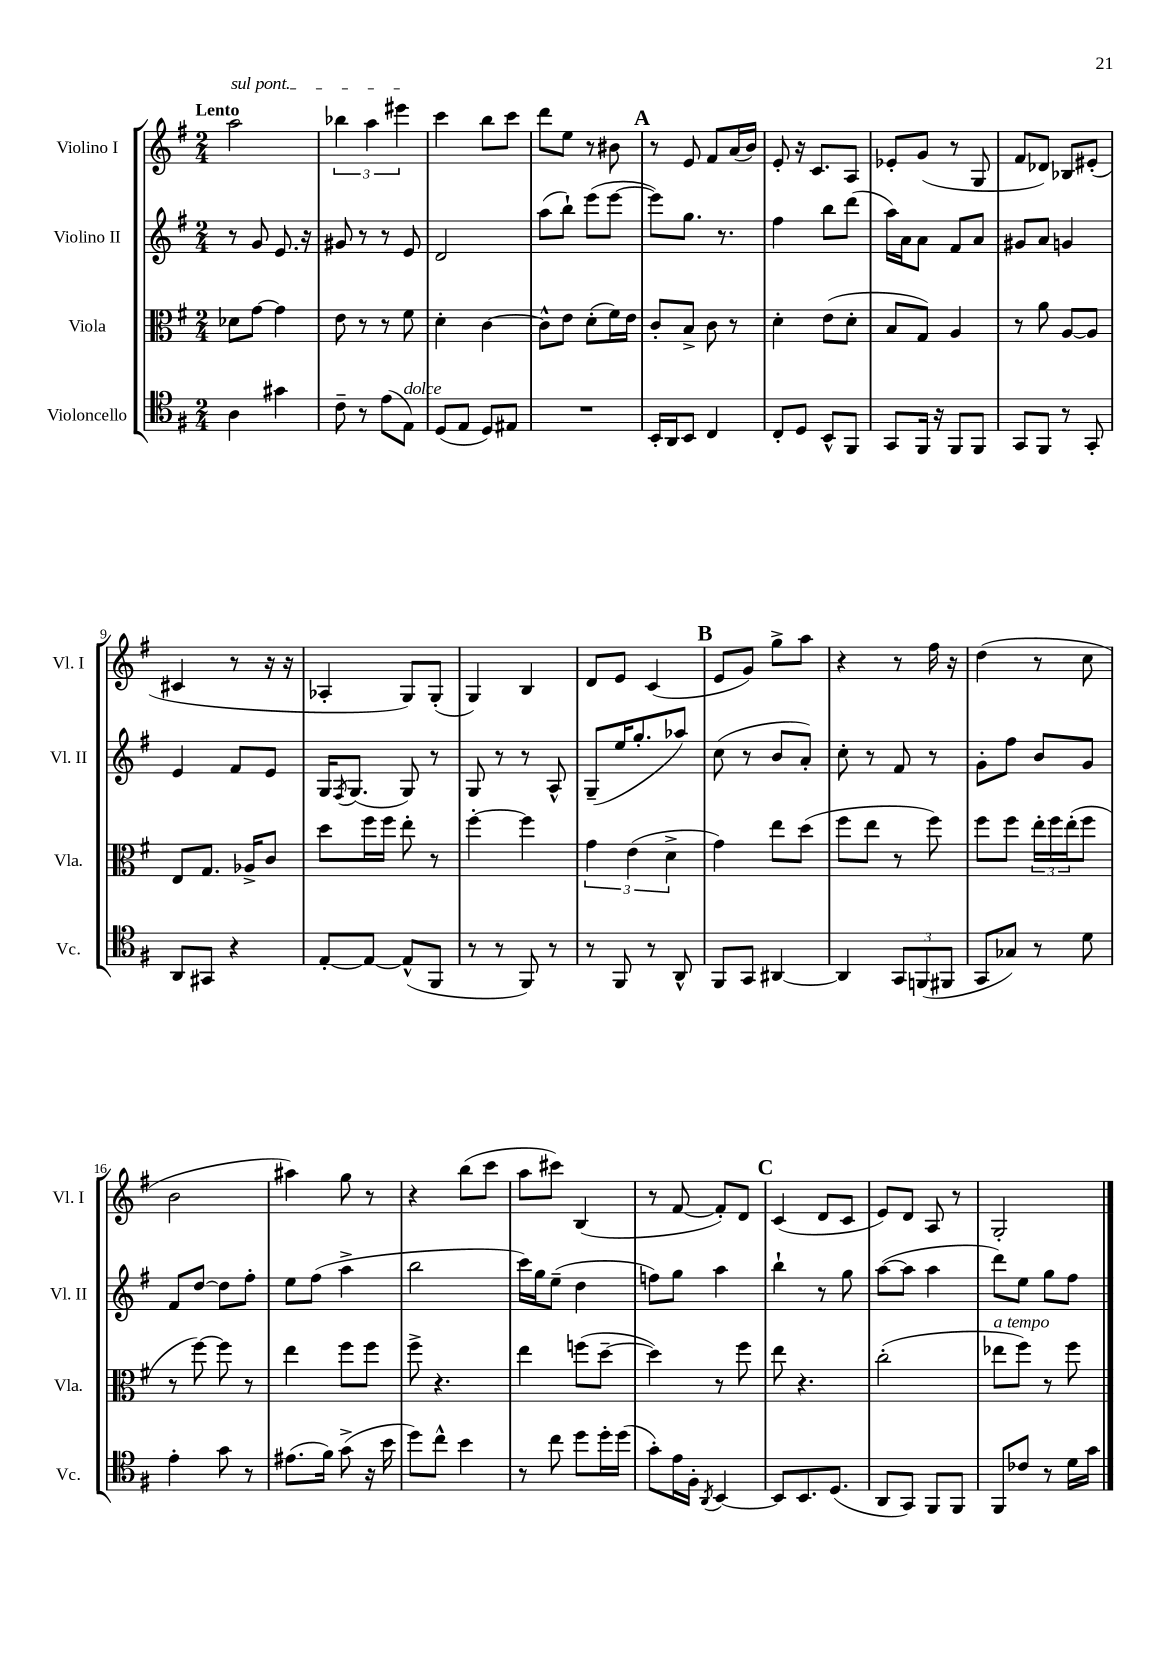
<<
\new StaffGroup <<
\new Staff = "s0" \with { instrumentName = "Violino I" shortInstrumentName = "Vl. I" } {
    \clef treble \key g \major \numericTimeSignature \time 2/4 \tempo "Lento"
    \once \override TextSpanner.bound-details.left.text = \markup { \italic "sul pont." } a''2\startTextSpan |
    \tuplet 3/2 { bes''4 a''4 eis'''4\stopTextSpan } |
    c'''4 b''8 c'''8 |
    d'''8 e''8 r8 bis'8 |
    \mark \markup { \bold "A" } r8 e'8 fis'8 a'16( b'16) |
    e'8-. r16 c'8. a8 |
    ees'8-. g'8( r8 g8 |
    fis'8 des'8) bes8 eis'8-.( |
    cis'4 r8 r16 r16 |
    aes4-. g8) g8-.( |
    g4) b4 |
    d'8 e'8 c'4( |
    \mark \markup { \bold "B" } e'8 g'8) g''8-> a''8 |
    r4 r8 fis''16 r16 |
    d''4( r8 c''8 |
    b'2 |
    ais''4) g''8 r8 |
    r4 b''8( c'''8 |
    a''8 cis'''8) b4( |
    r8 fis'8~ fis'8-.) d'8 |
    \mark \markup { \bold "C" } c'4( d'8 c'8 |
    e'8) d'8 a8 r8 |
    g2-. \bar "|." |
}
\new Staff = "s1" \with { instrumentName = "Violino II" shortInstrumentName = "Vl. II" } {
    \clef treble \key g \major \numericTimeSignature \time 2/4
    r8 g'8 e'8. r16 |
    gis'8 r8 r8 e'8 |
    d'2 |
    a''8( b''8-!) e'''8( e'''8~ |
    \mark \markup { \bold "A" } e'''8) g''8. r8. |
    fis''4 b''8 d'''8( |
    a''16) a'16 a'8 fis'8 a'8 |
    gis'8 a'8 g'4 |
    e'4 fis'8 e'8 |
    g16 \acciaccatura { fis8 } g8.( g8) r8 |
    g8 r8 r8 a8-^ |
    g8--( e''16 g''8.-. aes''8) |
    \mark \markup { \bold "B" } c''8( r8 b'8 a'8-.) |
    c''8-. r8 fis'8 r8 |
    g'8-. fis''8 b'8 g'8 |
    fis'8 d''8~ d''8 fis''8-. |
    e''8 fis''8( a''4-> |
    b''2 |
    c'''16) g''16 e''8--( d''4 |
    f''8) g''8 a''4 |
    \mark \markup { \bold "C" } b''4-! r8 g''8 |
    a''8~( a''8 a''4 |
    d'''8) e''8 g''8 fis''8 \bar "|." |
}
\new Staff = "s2" \with { instrumentName = "Viola" shortInstrumentName = "Vla." } {
    \clef alto \key g \major \numericTimeSignature \time 2/4
    des'8 g'8~ g'4 |
    e'8 r8 r8 fis'8 |
    d'4-. c'4~ |
    c'8-^ e'8 d'8-.( fis'16) e'16 |
    \mark \markup { \bold "A" } c'8-. b8-> c'8 r8 |
    d'4-. e'8( d'8-. |
    b8 g8) a4 |
    r8 a'8 a8~ a8 |
    e8 g8. aes16-> c'8 |
    d''8 fis''16 fis''16 e''8-. r8 |
    fis''4~-. fis''4 |
    \tuplet 3/2 { g'4 e'4( d'4-> } |
    \mark \markup { \bold "B" } g'4) e''8 d''8( |
    fis''8 e''8 r8 fis''8) |
    fis''8 fis''8 \tuplet 3/2 { e''16-. fis''16 e''16-.( } fis''8 |
    r8 fis''8~) fis''8 r8 |
    e''4 fis''8 fis''8 |
    fis''8-> r4. |
    e''4 f''8( d''8~-- |
    d''4) r8 fis''8 |
    \mark \markup { \bold "C" } e''8 r4. |
    c''2-.( |
    ees''8^\markup { \italic "a tempo" } fis''8) r8 fis''8 \bar "|." |
}
\new Staff = "s3" \with { instrumentName = "Violoncello" shortInstrumentName = "Vc." } {
    \clef tenor \key g \major \numericTimeSignature \time 2/4
    a4 gis'4 |
    c'8-- r8 e'8( e8^\markup { \italic "dolce" }) |
    d8( e8 d8) eis8 |
    R2 |
    \mark \markup { \bold "A" } b,16-. a,16 b,8 c4 |
    c8-. d8 b,8-^ fis,8 |
    g,8 fis,16 r16 fis,8 fis,8 |
    g,8 fis,8 r8 g,8-. |
    a,8 gis,8 r4 |
    e8~-. e8~ e8-^( fis,8 |
    r8 r8 fis,8) r8 |
    r8 fis,8 r8 a,8-^ |
    \mark \markup { \bold "B" } fis,8 g,8 ais,4~ |
    ais,4 \tuplet 3/2 { g,8 f,8( fis,8 } |
    g,8 ges8) r8 d'8 |
    e'4-. g'8 r8 |
    eis'8.( fis'16) g'8->( r16 b'16 |
    d''8) c''8-^ b'4 |
    r8 c''8 d''8 d''16-. d''16( |
    g'8-.) e'16 fis16-. \acciaccatura { a,8 } b,4~ |
    \mark \markup { \bold "C" } b,8 b,8. d8.( |
    a,8 g,8) fis,8 fis,8 |
    fis,8 ces'8 r8 d'16 g'16 \bar "|." |
}
>>
>>
